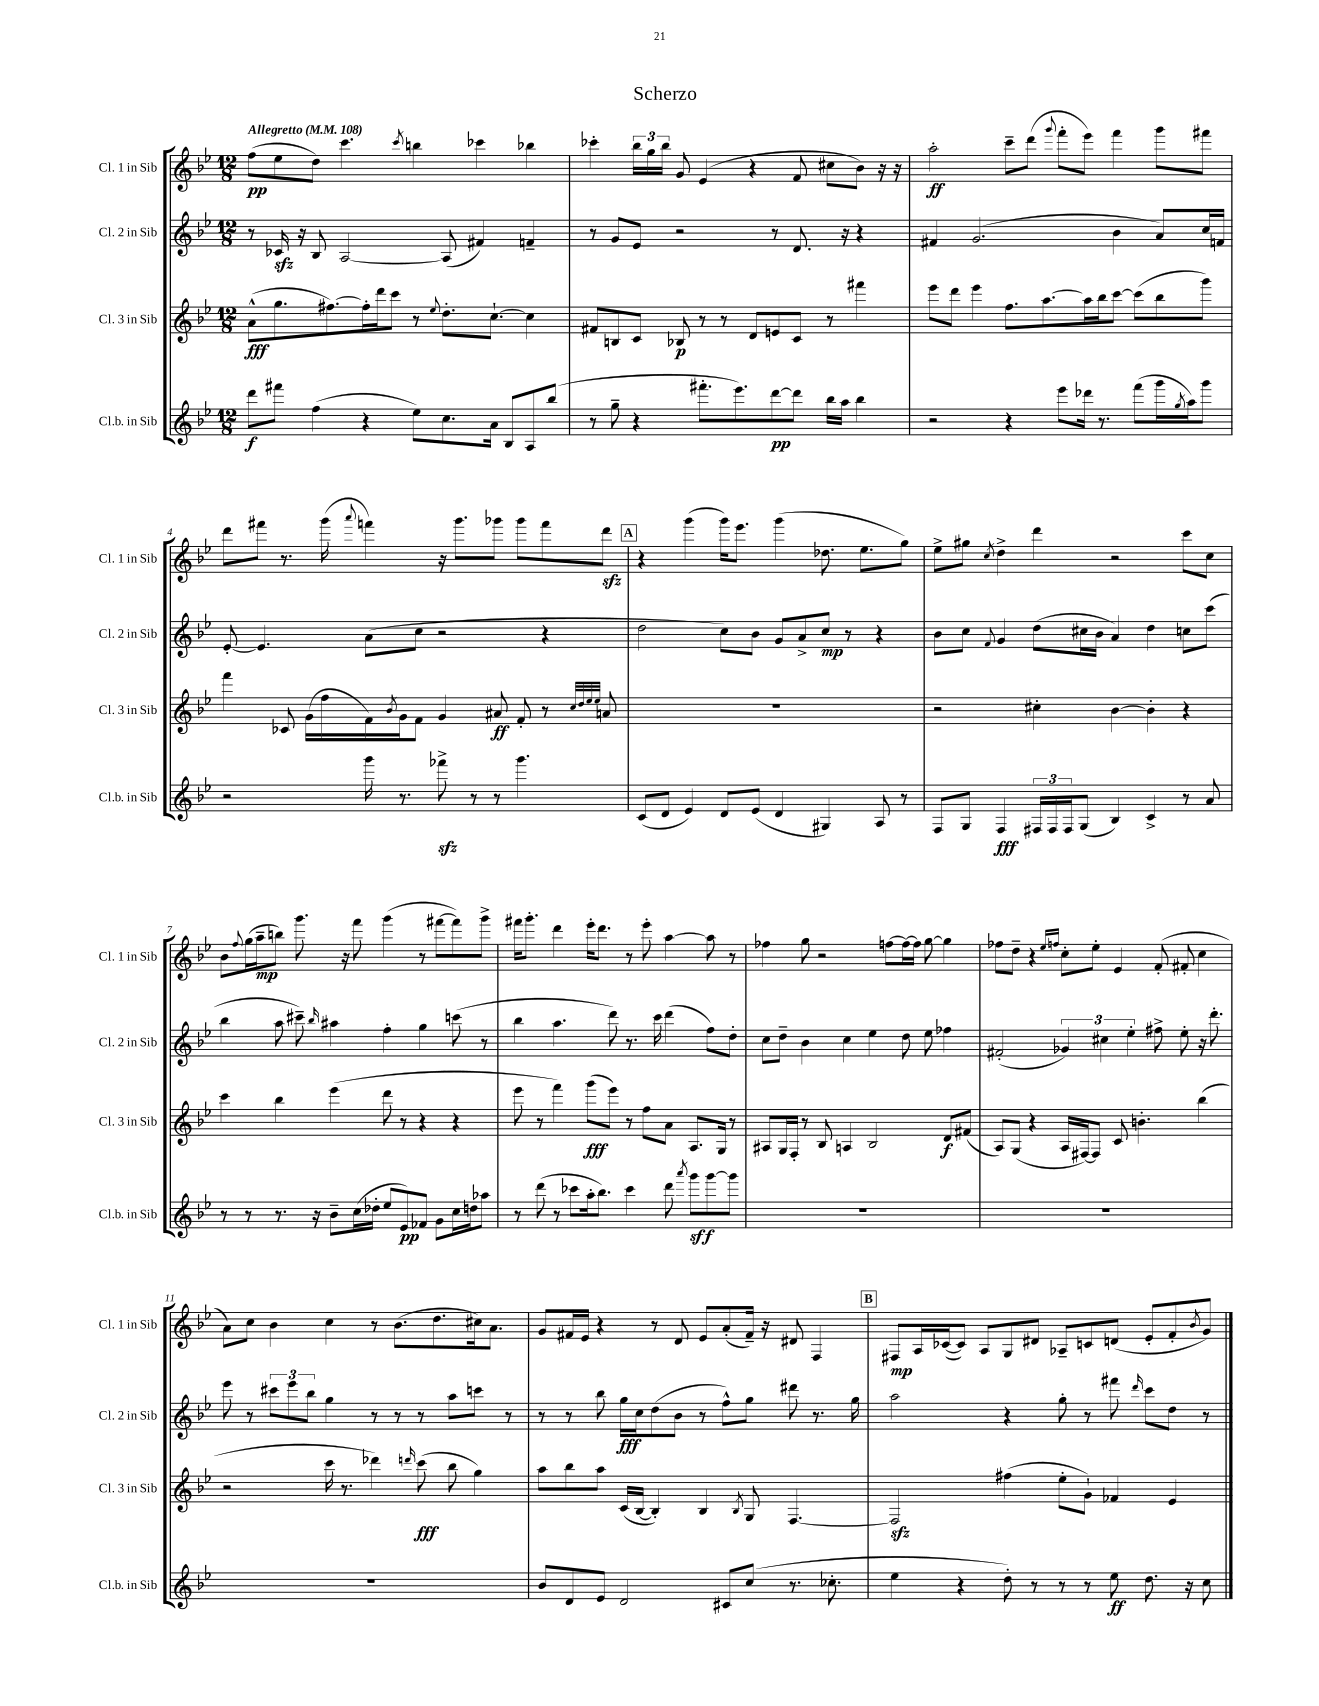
\header { title = "Scherzo" }
<<
\new StaffGroup <<
\new Staff = "s0" \with { instrumentName = "Cl. 1 in Sib" shortInstrumentName = "Cl. 1 in Sib" } {
    \clef treble \key bes \major \numericTimeSignature \time 12/8 \tempo "Allegretto" 4 = 108
    f''8\pp( ees''8 d''8) c'''4. \acciaccatura { c'''8 } b''4 ces'''4 bes''4 |
    ces'''4-. \tuplet 3/2 { bes''16 g''16 bes''16 } g'8 ees'4( r4 f'8 cis''8 bes'8) r16 r16 |
    a''2-.\ff c'''8-- d'''8( \appoggiatura { g'''8 } f'''8-. ees'''8) f'''4 g'''8 fis'''8 |
    d'''8 fis'''8 r8. g'''16( \appoggiatura { a'''8 } f'''4) r16 g'''8. ges'''8 ges'''8 f'''8 d'''8\sfz |
    \mark \markup { \box "A" } r4 g'''4( g'''16) ees'''8. g'''4( des''8. ees''8. g''8) |
    ees''8-> gis''8 \acciaccatura { c''8 } d''4-> d'''4 r2 c'''8 c''8 |
    bes'8 \appoggiatura { f''8 } g''16( a''16--\mp b''8) g'''8. r16 f'''8 g'''4( r8 fis'''8~ fis'''8) g'''8-> |
    fis'''16 g'''8.-. d'''4 ees'''16-. d'''8. r8 ees'''8-. a''4~ a''8 r8 |
    fes''4 g''8 r2 f''8~ f''16~ f''16 g''8~ g''4 |
    fes''8 d''8-- r4 \grace { ees''16 f''16 } c''8-. ees''8-. ees'4 f'8-.( fis'8-. c''4 |
    a'8) c''8 bes'4 c''4 r8 bes'8.( d''8. cis''16) a'8. |
    g'8 fis'16 ees'16 r4 r8 d'8 ees'8 a'8-.( fis'16--) r16 dis'8 f4 |
    \mark \markup { \box "B" } fis8\mp a16 ces'16~( ces'8) a8 g8 dis'8 aes8-- c'8 d'8( ees'8-. f'8-. \acciaccatura { bes'8 } g'8) \bar "|." |
}
\new Staff = "s1" \with { instrumentName = "Cl. 2 in Sib" shortInstrumentName = "Cl. 2 in Sib" } {
    \clef treble \key bes \major \numericTimeSignature \time 12/8
    r8 ces'16\sfz r16 bes8 a2~ a8( fis'4) f'4-- |
    r8 g'8 ees'8 r2 r8 d'8. r16 r4 |
    fis'4 g'2.( bes'4 a'8) c''16 f'16 |
    ees'8~-. ees'4. a'8( c''8 r2 r4 |
    \mark \markup { \box "A" } d''2 c''8) bes'8 g'8 a'8-> c''8\mp r8 r4 |
    bes'8 c''8 \appoggiatura { f'8 } g'4 d''8( cis''16 bes'16 a'4) d''4 c''8 c'''8( |
    bes''4 a''8 cis'''8--) \grace { bes''16 } ais''4 f''4-. g''4 c'''8( r8 |
    bes''4 a''4. d'''8) r8. c'''16 d'''4( f''8) d''8-. |
    c''8 d''8-- bes'4 c''4 ees''4 d''8 ees''8 fes''4 |
    fis'2-.( \tuplet 3/2 { ges'4) cis''4 ees''4-. } fis''8-> ees''8-. r16 d'''8.-. |
    ees'''8 r8 \tuplet 3/2 { cis'''8 ees'''8 bes''8 } g''4 r8 r8 r8 a''8 c'''8 r8 |
    r8 r8 bes''8 g''16\fff c''16 d''8( bes'8 r8 f''8-^) g''8 dis'''8 r8. g''16 |
    \mark \markup { \box "B" } a''2 r4 g''8-. r8 fis'''8 \grace { d'''16 } c'''8 d''8 r8 \bar "|." |
}
\new Staff = "s2" \with { instrumentName = "Cl. 3 in Sib" shortInstrumentName = "Cl. 3 in Sib" } {
    \clef treble \key bes \major \numericTimeSignature \time 12/8
    a'8-^\fff( g''8. fis''8.~) fis''16-. d'''16 c'''8 r8 \appoggiatura { ees''8 } d''8.-. c''8.~-! c''4 |
    fis'8 b8 c'8 bes8\p r8 r8 d'8 e'8 c'8 r8 fis'''4 |
    ees'''8 d'''8 ees'''4 f''8. a''8.~ a''16 bes''16 c'''8~ c'''8( bes''8 g'''8) |
    f'''4 ces'8 g'16( f''16 f'16) \acciaccatura { bes'8 } g'16 f'8 g'4 ais'8\ff f'8-. r8 \grace { c''32 d''32 ees''32 ees''32 } a'8 |
    \mark \markup { \box "A" } R1. |
    r2 cis''4-. bes'4~ bes'4-. r4 |
    c'''4 bes''4 ees'''4( d'''8 r8 r4 r4 |
    ees'''8 r8 f'''4) g'''8\fff( ees'''8) r8 f''8 a'8 a8. g16 r8 |
    ais8 g16 f16-. r8 bes8 a4 bes2 d'8\f fis'8( |
    a8) g8( r4 a16 fis16~) fis8 c'8 b'4.-. bes''4( |
    r2 c'''16 r8. des'''4) \grace { d'''16 } c'''8\fff( bes''8 g''4) |
    a''8 bes''8 a''8 c'16( bes16~ bes4-.) bes4 \acciaccatura { bes8 } g8 f4.~ |
    \mark \markup { \box "B" } f2\sfz fis''4( ees''8-. g'8-!) fes'4 ees'4 \bar "|." |
}
\new Staff = "s3" \with { instrumentName = "Cl.b. in Sib" shortInstrumentName = "Cl.b. in Sib" } {
    \clef treble \key bes \major \numericTimeSignature \time 12/8
    d'''8\f fis'''8 f''4( r4 ees''8) c''8. a'16 bes8 a8 bes''8( |
    r8 g''8-- r4 fis'''8.-. ees'''8.) d'''8~\pp d'''8 bes''16 a''16 bes''4 |
    r2 r4 ees'''8 des'''16 r8. f'''8( g'''16 \acciaccatura { g''8 } a''16) g'''8 |
    r2 g'''16 r8. fes'''8->\sfz r8 r8 g'''4. |
    \mark \markup { \box "A" } c'8( d'8 ees'4) d'8 ees'8( d'4 gis4) a8 r8 |
    f8 g8 f4\fff \tuplet 3/2 { fis16 fis16 fis16 } g8( bes4) c'4-> r8 a'8 |
    r8 r8 r8. r16 bes'8-- c''16( des''16-. ees''8 ees'8\pp) fes'8 g'8 c''16 d''16 aes''8 |
    r8 d'''8( r8 ces'''8 a''16-. bes''8.) ces'''4 d'''8 \acciaccatura { a'''8 } g'''8\sff g'''8~ g'''8 |
    R1. |
    R1. |
    R1. |
    bes'8 d'8 ees'8 d'2 cis'8 c''8( r8. ces''8.-. |
    \mark \markup { \box "B" } ees''4 r4 d''8-.) r8 r8 r8 ees''8\ff d''8. r16 c''8 \bar "|." |
}
>>
>>
